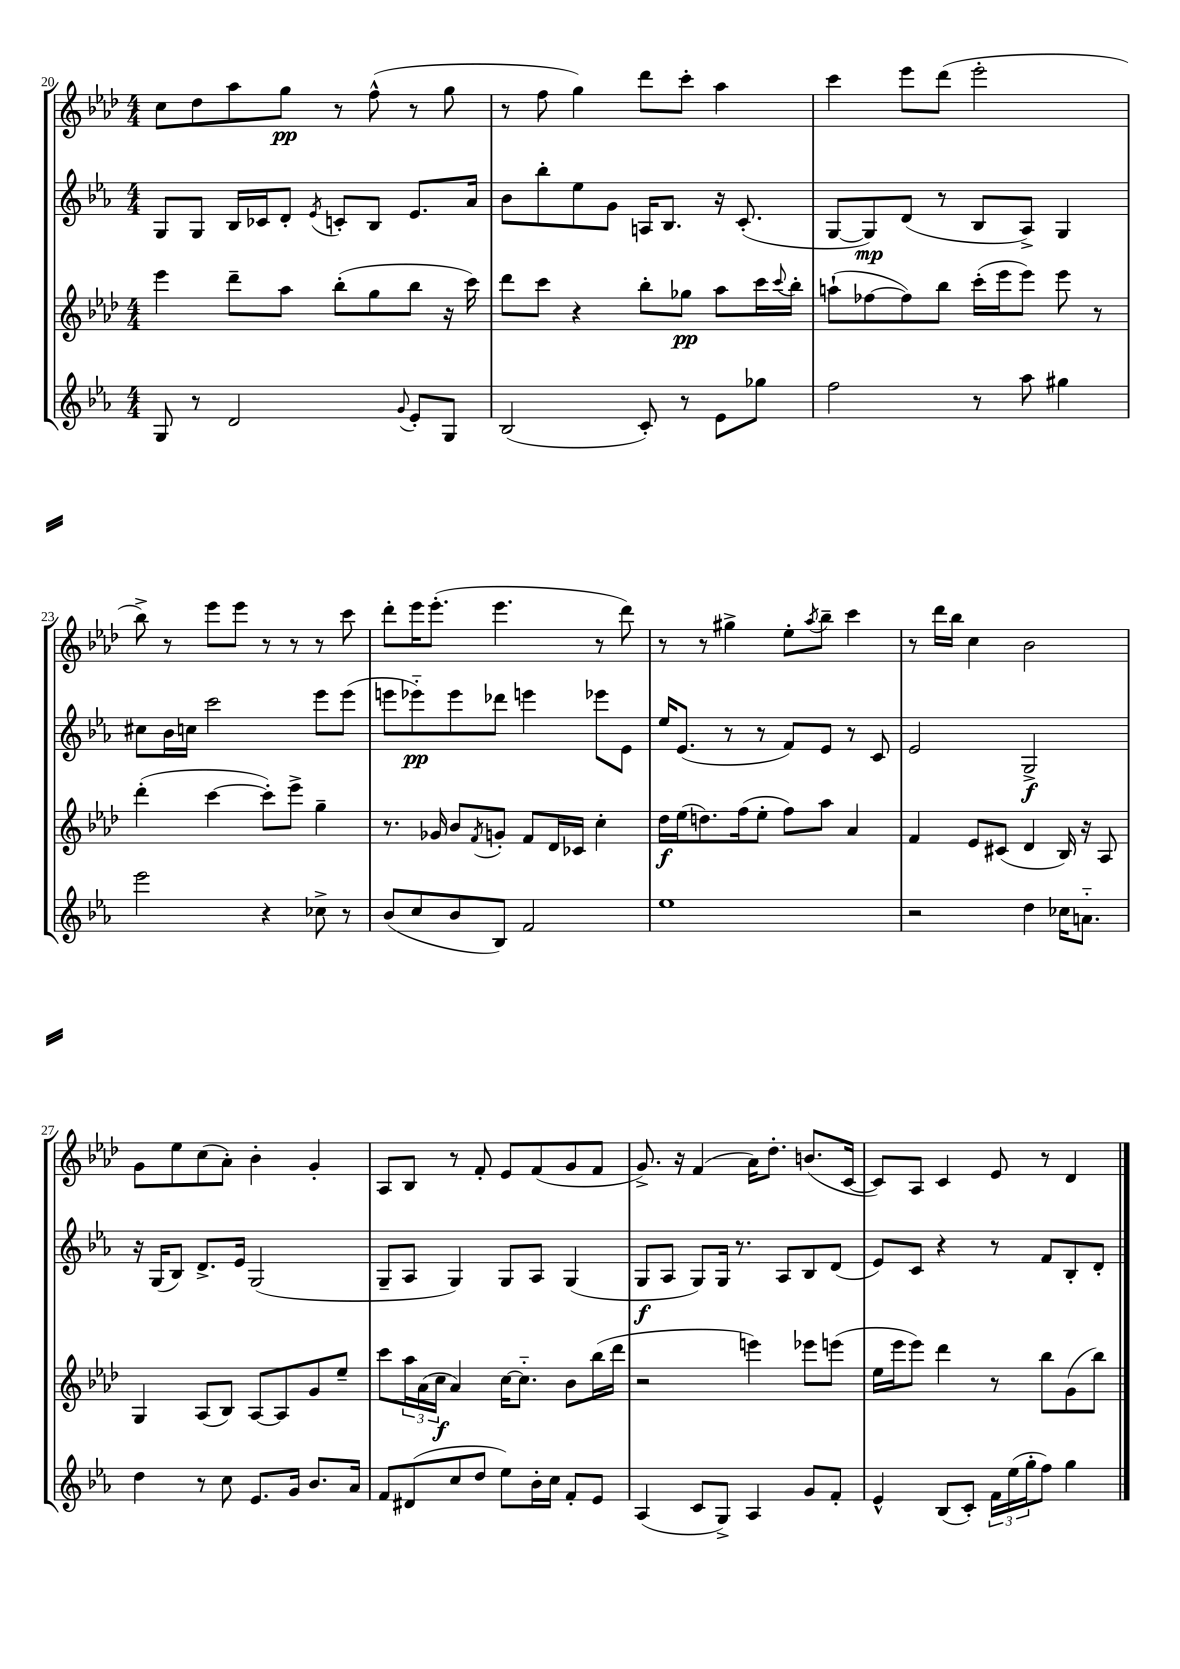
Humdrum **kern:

**kern	**kern	**kern	**kern
*staff4	*staff3	*staff2	*staff1
*clefG2	*clefG2	*clefG2	*clefG2
*k[b-e-a-]	*k[b-e-a-d-]	*k[b-e-a-]	*k[b-e-a-d-]
*M4/4	*M4/4	*M4/4	*M4/4
8G	4eee-	8G	8cc
8r	.	8G	8dd-
2d	8ddd-~	16B-	8aa-
.	.	16c-	.
.	8aa-	8d'	8gg
.	.	8qe-	.
.	(8bb-'	8c'	8r
.	8gg	8B-	(8ff^^
8qqg	.	.	.
8e-'	8bb-	8.e-	8r
8G	16r	.	8gg
.	16ccc)	16a-	.
=	=	=	=
(2B-	8ddd-	8b-	8r
.	8ccc	8bb-'	8ff
.	4r	8ee-	4gg)
.	.	8g	.
8c')	8bb-'	16A	8ddd-
.	.	8.B-	.
8r	8gg-	.	8ccc'
8e-	8aa-	16r	4aa-
.	.	(8.c'	.
8gg-	16ccc	.	.
.	8qqccc	.	.
.	16bb-'	.	.
=	=	=	=
2ff	(8aa`	[8G	4ccc
.	[8ff-	8G])	.
.	8ff-])	(8d	8eee-
.	8bb-	8r	(8ddd-
8r	(16ccc'	8B-	2eee-'
.	16eee-	.	.
8aa-	8eee-)	8A-^)	.
4gg#	8eee-	4G	.
.	8r	.	.
=	=	=	=
2eee-	(4ddd-'	8cc#	8bb-^)
.	.	16b-	8r
.	.	16cc	.
.	[4ccc	2ccc	8eee-
.	.	.	8eee-
4r	8ccc'])	.	8r
.	8eee-^	.	8r
8cc-^	4gg~	8eee-	8r
8r	.	(8eee-	8ccc
=	=	=	=
(8b-	8.r	8eee	8ddd-'
8cc	.	8eee-'~)	16eee-
.	16g-	.	(8.eee-'
8b-	8b-	8eee-	.
.	8qf	.	.
8B-)	8g'	8ddd-	4.eee-
2f	8f	4eee	.
.	16d-	.	.
.	16c-	.	.
.	4cc'	8eee-	8r
.	.	8e-	8ddd-)
=	=	=	=
1ee-	16dd-	16ee-	8r
.	(16ee-	(8.e-	.
.	8.dd)	.	8r
.	.	8r	4gg#^
.	(16ff	.	.
.	8ee-'	8r	.
.	8ff)	8f)	8ee-'
.	.	.	8qaa-
.	8aa-	8e-	8bb-~
.	4a-	8r	4ccc
.	.	8c	.
=	=	=	=
2r	4f	2e-	8r
.	.	.	16ddd-
.	.	.	16bb-
.	8e-	.	4cc
.	(8c#	.	.
4dd	4d-	2G^	2b-
16cc-	16B-)	.	.
8.a'~	16r	.	.
.	8A-	.	.
=	=	=	=
4dd	4G	16r	8g
.	.	(16G	.
.	.	8B-)	8ee-
8r	(8A-	8.d^	(8cc
8cc	8B-)	.	8a-')
.	.	16e-	.
8.e-	[8A-	(2G	4b-'
.	8A-]	.	.
16g	.	.	.
8.b-	8g	.	4g'
.	8ee-~	.	.
16a-	.	.	.
=	=	=	=
8f	8ccc	8G~	8A-
(8d#	24aa-	8A-	8B-
.	(24a-	.	.
.	24cc	.	.
8cc	4a-)	4G)	8r
8dd	.	.	8f'
8ee-)	[16cc	8G	8e-
.	8.cc'~]	.	.
16b-'	.	8A-	(8f
16cc	.	.	.
8f'	8b-	(4G	8g
8e-	(16bb-	.	8f
.	16ddd-	.	.
=	=	=	=
(4A-	2r	8G	8.g^)
.	.	8A-	.
.	.	.	16r
8c	.	8G)	(4f
8G^)	.	16G	.
.	.	8.r	.
4A-	4eee)	.	16a-)
.	.	.	8.dd-'
.	.	8A-	.
8g	8eee-	8B-	(8.b
8f'	(8eee	(8d	.
.	.	.	[16c
=	=	=	=
4e-^^	16ee-	8e-)	8c])
.	16eee-	.	.
.	8eee-)	8c	8A-
(8B-	4ddd-	4r	4c
8c')	.	.	.
24f	8r	8r	8e-
(24ee-	.	.	.
24gg'	.	.	.
8ff)	8bb-	8f	8r
4gg	(8g	8B-'	4d-
.	8bb-)	8d'	.
==	==	==	==
*-	*-	*-	*-
